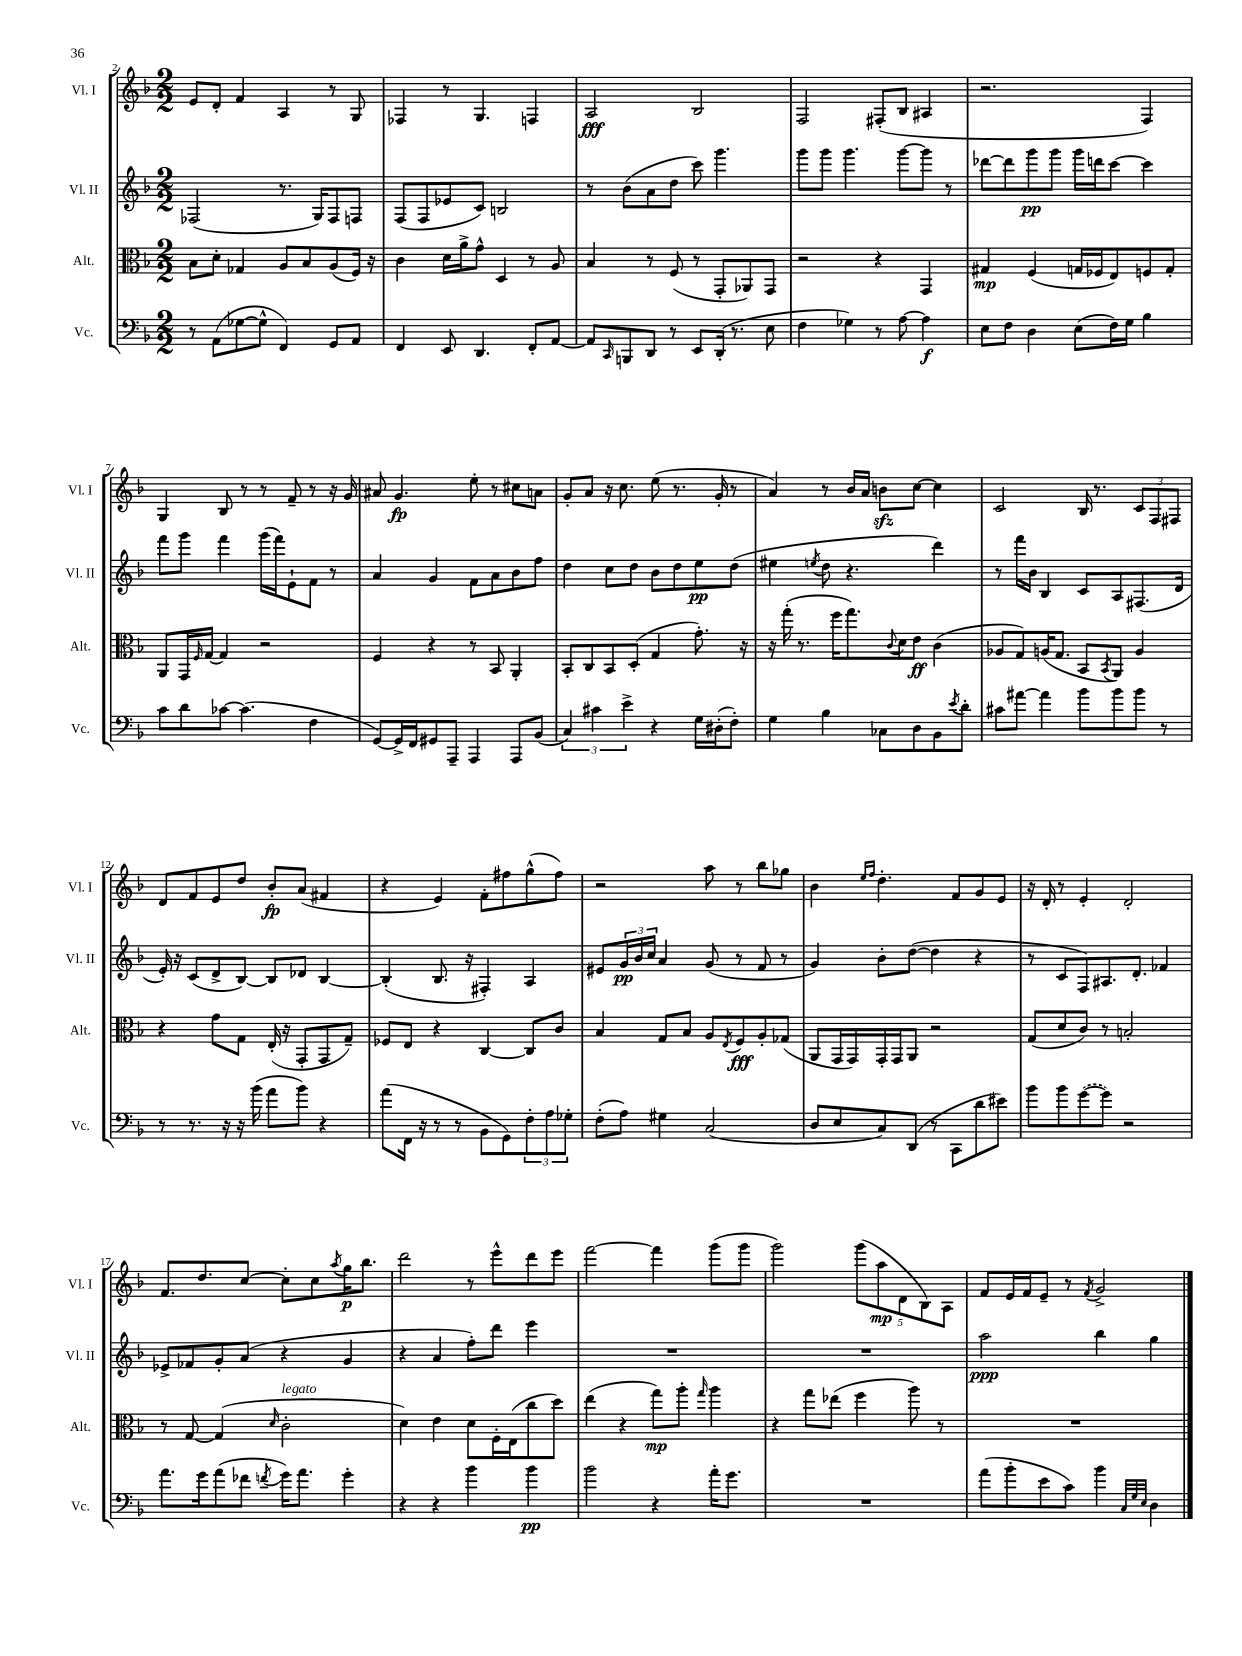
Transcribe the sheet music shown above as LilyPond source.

<<
\new StaffGroup <<
\new Staff = "s0" \with { instrumentName = "Vl. I" shortInstrumentName = "Vl. I" } {
    \clef treble \key f \major \numericTimeSignature \time 2/2
    e'8 d'8-. f'4 a4 r8 g8 |
    fes4 r8 g4. f4 |
    a2\fff bes2 |
    f2 fis8-.( bes8 ais4 |
    r2. f4) |
    g4 bes8 r8 r8 f'8-- r8 r16 g'16 |
    ais'8 g'4.\fp e''8-. r8 cis''8 a'8 |
    g'8-. a'8 r16 c''8. e''8( r8. g'16-. r8 |
    a'4) r8 bes'16 a'16 b'8\sfz c''8~ c''4 |
    c'2 bes16 r8. \tuplet 3/2 { c'8 f8 fis8 } |
    d'8 f'8 e'8 d''8 bes'8-.\fp a'8( fis'4 |
    r4 e'4) f'8-. fis''8 g''8-^( fis''8) |
    r2 a''8 r8 bes''8 ges''8 |
    bes'4 \grace { e''16 f''16 } d''4.-. f'8 g'8 e'8 |
    r16 d'16-. r8 e'4-. d'2-. |
    f'8. d''8. c''8~ c''8-. c''8 \acciaccatura { a''8 } g''16\p bes''8. |
    d'''2 r8 e'''8-^ d'''8 e'''8 |
    f'''2~ f'''4 g'''8( g'''8 |
    g'''2) \tuplet 5/4 { g'''8( a''8\mp d'8 bes8) a8 } |
    f'8 e'16 f'16 e'8-- r8 \acciaccatura { f'8 } g'2-> \bar "|." |
}
\new Staff = "s1" \with { instrumentName = "Vl. II" shortInstrumentName = "Vl. II" } {
    \clef treble \key f \major \numericTimeSignature \time 2/2
    fes2( r8. g16) fes8 f8 |
    f8( f8 ees'8 c'8) b2 |
    r8 bes'8( a'8 d''8 c'''8) g'''4. |
    g'''8 g'''8 g'''4. g'''8~ g'''8 r8 |
    des'''8~ des'''8 g'''8\pp g'''8 g'''16 d'''16 c'''8~ c'''4 |
    f'''8 g'''8 f'''4 g'''16( f'''16) e'8-! f'8 r8 |
    a'4 g'4 f'8 a'8 bes'8 f''8 |
    d''4 c''8 d''8 bes'8 d''8 e''8\pp d''8( |
    eis''4 \acciaccatura { e''8 } d''8 r4. d'''4) |
    r8 f'''16 bes'16 bes4 c'8 a8 fis8.( d'16 |
    e'16-.) r16 c'8( d'8-> bes8~) bes8 des'8 bes4~ |
    bes4-.( bes8. r16 fis4-.) a4 |
    eis'8 \tuplet 3/2 { g'16\pp bes'16 c''16 } a'4 g'8( r8 f'8 r8 |
    g'4) bes'8-. d''8~( d''4 r4 |
    r8 c'8 f8) ais8. d'8.-. fes'4 |
    ees'8-> fes'8 g'8-. a'8( r4 g'4 |
    r4 a'4 f''8-.) d'''8 e'''4 |
    R1 |
    R1 |
    a''2\ppp bes''4 g''4 \bar "|." |
}
\new Staff = "s2" \with { instrumentName = "Alt." shortInstrumentName = "Alt." } {
    \clef alto \key f \major \numericTimeSignature \time 2/2
    bes8 d'8-. ges4 a8 bes8 a8( f16) r16 |
    c'4 d'16 a'16-> g'8-^ d4 r8 a8 |
    bes4 r8 f8( r8 g,8-. aes,8) g,8 |
    r2 r4 g,4 |
    gis4\mp f4( g16 fes16 e8) f8 g8-. |
    a,8 g,16 \grace { f16 } g16~ g4 r2 |
    f4 r4 r8 bes,8 a,4-. |
    bes,8-. c8 bes,8 d8-.( g4 g'8.-.) r16 |
    r16 g''16-.( r8. f''16 g''8.) \appoggiatura { c'8 } d'16 e'8\ff c'4( |
    aes8 g8) a16( g8. bes,8 \acciaccatura { bes,8 } a,8) a4 |
    r4 g'8 g8 e16-.( r16 g,8-. g,8 g8--) |
    fes8 e8 r4 c4~ c8 c'8 |
    bes4 g8 bes8 a8 \acciaccatura { e8 } f8\fff a8-. ges8( |
    a,8 g,16 g,16) g,16-. g,16 a,8 r2 |
    g8( d'8 c'8) r8 b2-. |
    r8 g8~ g4( \grace { d'16 } c'2-.^\markup { \italic "legato" } |
    d'4) e'4 d'8 f16-. e16( c''8 d''8) |
    e''4( r4 g''8\mp) a''8-. \grace { g''16 } a''4 |
    r4 g''8 ees''8( f''4 a''8) r8 |
    R1 \bar "|." |
}
\new Staff = "s3" \with { instrumentName = "Vc." shortInstrumentName = "Vc." } {
    \clef bass \key f \major \numericTimeSignature \time 2/2
    r8 a,8( ges8~ ges8-^ f,4) g,8 a,8 |
    f,4 e,8 d,4. f,8-. a,8~ |
    a,8 \grace { c,16 } b,,8 d,8 r8 e,8 d,16-.( r8. e8 |
    f4 ges4) r8 a8~ a4\f |
    e8 f8 d4 e8( f16) g16 bes4 |
    c'8 d'8 ces'8~ ces'4.( f4 |
    g,8~) g,16-> f,16 gis,8 a,,8-- a,,4 a,,8 bes,8( |
    \tuplet 3/2 { c4) cis'4 e'4-> } r4 g16 dis16-.( f8-.) |
    g4 bes4 ces8 d8 bes,8 \acciaccatura { e'8 } d'8-. |
    cis'8 ais'8~ ais'4 bes'8 bes'8 bes'8 r8 |
    r8 r8. r16 r16 bes'16( a'8 bes'8) r4 |
    a'8( f,16 r16 r8 r8 bes,8 g,8) \tuplet 3/2 { f8-. a8 ges8-. } |
    f8-.( a8) gis4 c2( |
    d8 e8 c8) d,8( r8 c,8 d'8 eis'8) |
    bes'8 bes'8 \once \slurDashed g'8~( g'8) r2 |
    a'8. g'16 a'8( fes'8 \acciaccatura { f'8 } g'16) a'8. g'4-. |
    r4 r4 bes'4 bes'4\pp |
    bes'2 r4 a'16-. g'8. |
    R1 |
    a'8( bes'8-. e'8 c'8) bes'4 \grace { c32 g32 e32 } d4 \bar "|." |
}
>>
>>
\layout { \context { \Score currentBarNumber = #2 } }
